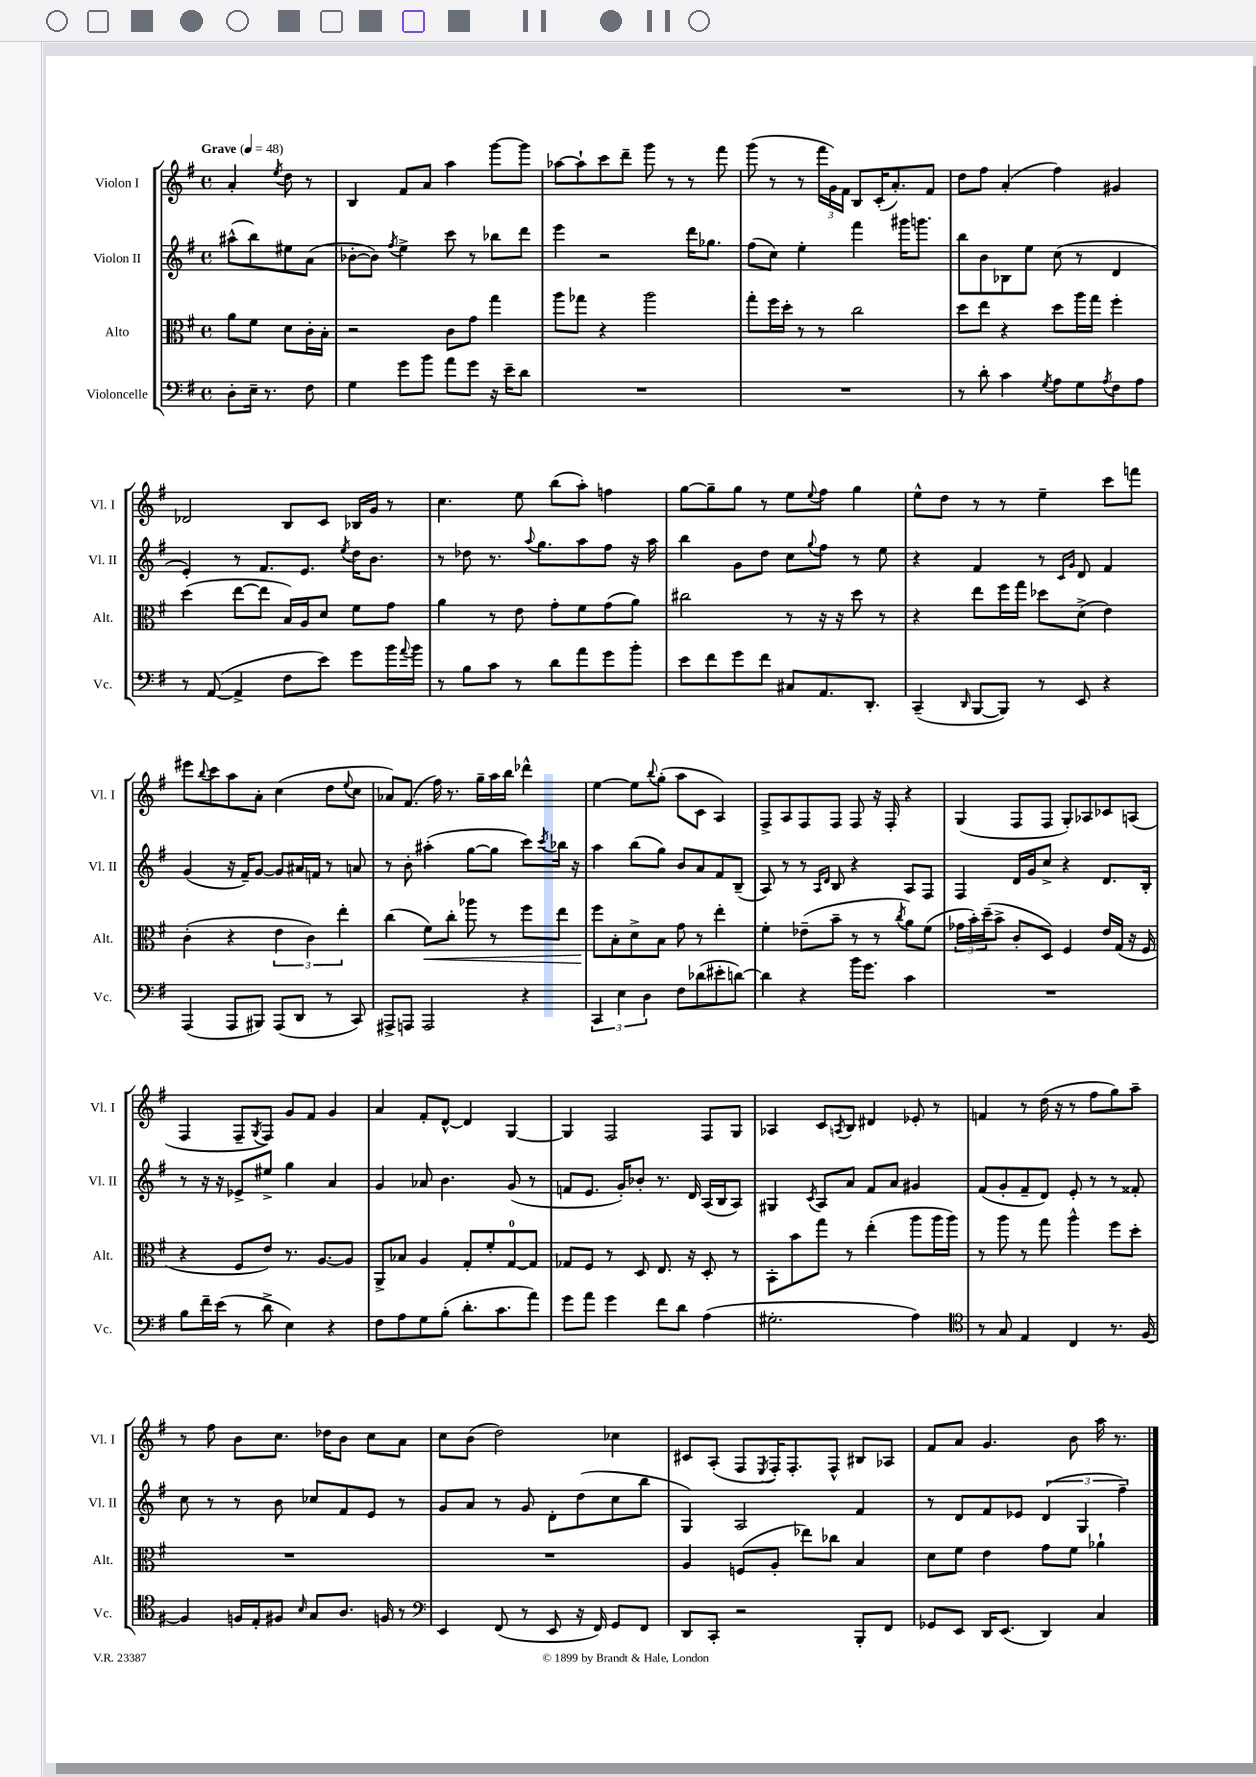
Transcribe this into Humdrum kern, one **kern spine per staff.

**kern	**kern	**kern	**kern
*staff4	*staff3	*staff2	*staff1
*clefF4	*clefC3	*clefG2	*clefG2
*k[f#]	*k[f#]	*k[f#]	*k[f#]
*M4/4	*M4/4	*M4/4	*M4/4
*met(c)	*met(c)	*met(c)	*met(c)
*MM48	*MM48	*MM48	*MM48
8D'	8a	(8aa#^^	4a'
16E~	8f#	8bb)	.
8.r	.	.	.
.	.	.	8qee
.	8d	8ee#	8dd
8F#	16c'	(8a	8r
.	16B'	.	.
=	=	=	=
4G	2r	[8b-'	4B
.	.	8b-])	.
.	.	8qff#	.
8g	.	4ee^	8f#
8b	.	.	8a
8a	8c	8ccc	4aa
8g	8g	8r	.
16r	4gg	8bb-	[8ggg
16e~	.	.	.
8d	.	8ddd	8ggg]
=	=	=	=
1r	8aa	4eee	[8aa-
.	8gg-	.	8aa-`]
.	4r	2r	8ccc
.	.	.	8ddd~
.	2aa	.	8ggg
.	.	.	8r
.	.	16ddd	8r
.	.	8.gg-	.
.	.	.	8fff#
=	=	=	=
1r	8gg'	(8ff#	(8ggg
.	16ff#	8cc)	8r
.	16dd'	.	.
.	8r	4ee'	8r
.	8r	.	24fff#
.	.	.	24g)
.	.	.	24f#
.	2cc	4fff#	8B
.	.	.	(16c'
.	.	.	8.a')
.	.	16ggg#	.
.	.	8.ggg	.
.	.	.	8f#
=	=	=	=
8r	8dd	8bb	8dd
8d'	8ee	8b	8ff#
4c	4r	8B-	(4a'
.	.	8ee	.
8qG	.	.	.
8A	8dd	(8cc	4ff#)
8G	16aa	8r	.
.	16gg	.	.
8qA	.	.	.
8F#	4ff#'	4d	4g#
8A	.	.	.
=	=	=	=
8r	(4dd	4e')	2d-
([8AA	.	.	.
4AA^]	[8ee	8r	.
.	8ee]	8.f#	.
8F#	16B)	.	8B
.	16A	8.e	.
8e)	8d	.	8c
.	.	8qee	.
8g	8f#	16dd	16B-
.	.	8.b	16g
16b	8g	.	8r
8qqa	.	.	.
16b	.	.	.
=	=	=	=
8r	4a	8r	4.cc
8B	.	8dd-	.
8c	8r	8.r	.
8r	8e	.	8ee
.	.	8qqaa	.
.	.	8.gg	.
8d	8g'	.	(8bb
8a	8f#	8aa	8aa')
8g	(8g	8ff#	4ff
8b'	8a)	16r	.
.	.	16aa	.
=	=	=	=
8e	2cc#	4bb	[8gg
8f#	.	.	8gg~]
8g	.	8g	8gg
8f#	.	8dd	8r
8C#	8r	8cc	8ee
.	.	8qqgg	8qqee
8.AA	16r	8ff#	8ff#
.	16r	.	.
.	8dd	8r	4gg
8.DD'	.	.	.
.	8r	8ee	.
=	=	=	=
(4CC~	4r	4r	8ee^^
.	.	.	8dd
16qqDD	.	.	.
[8BBB	8ee	4f#	8r
8BBB])	16ff#	.	8r
.	16gg	.	.
8r	8dd-	8r	4ee~
.	.	16qqc	.
.	.	16qqg	.
8EE	(8d^	8d	.
4r	4e)	4f#	8ccc
.	.	.	8fff
=	=	=	=
(4AAA	(4c'	(4g	8eee#
.	.	.	8qqbb
.	.	.	8ccc
8AAA	4r	16r	8aa
.	.	16f#~)	.
8BBB#)	.	[8g	8a'
(8AAA	6e	8g]	(4cc
8DD	.	16a#	.
.	6c)	.	.
.	.	16f	.
8r	.	8r	8dd
.	6ee'	.	.
.	.	.	8qqee
8CC)	.	8a	8cc
=	=	=	=
8AAA#^	(4cc	8r	8a-)
8AAA	.	8b'	(8.f#
2AAA	8f#)	(4aa#'	.
.	.	.	16ff#)
.	8cc'	.	8.r
.	8aa-	[8gg	.
.	.	.	16gg~
.	8r	8gg]	16aa
.	.	.	16bb
4r	8ff#	8ccc)	4ddd-^^
.	.	8qccc	.
.	8ee	16bb-	.
.	.	16r	.
=	=	=	=
6CC	8ff#	4aa	[4ee
.	8B'	.	.
6E	.	.	.
.	8d^	(8bb	8ee]
6D	.	.	.
.	.	.	8qqbb
.	8B	8gg)	(8gg'
8F#	8g	8b	8aa
(8d-	8r	8a	8c
8e#'	4ee'	8f#	4A)
[8d)	.	(8B~	.
=	=	=	=
4d]	4f#'	8A)	8F#^
.	.	8r	8A
4r	(8e-~	8r	8F#
.	.	16qqA	.
.	.	16qqd	.
.	8b~	8B	8F#
16b	8r	4r	8F#
8.g	.	.	.
.	8r	.	16r
.	.	.	16F#'
.	8qcc	.	.
4c	8a)	8A	4r
.	(8f#	8F#	.
=	=	=	=
1r	24g-	4F#	(4G
.	24b')	.	.
.	(24dd~	.	.
.	8b^	.	.
.	8c'	16d	8F#
.	.	16g	.
.	8D)	8cc^	8F#
.	4F#	4r	8G')
.	.	.	8A-
.	16e	8.d	8c-
.	(16G	.	.
.	16r	.	(8A
.	16F#	16B'	.
=	=	=	=
8B	4r	8r	4F#
16f#~	.	16r	.
(16e	.	16r	.
8r	8F#	8e-^	8F#~
.	.	.	8qG
8d^	8e)	8ee#^	8F#)
4E)	8.r	4gg	8g
.	.	.	8f#
.	[8.A	.	.
4r	.	4a	4g
.	8A]	.	.
=	=	=	=
8F#	8AA^	4g	4a
8A	8B-	.	.
8G	4A	8a-	8f#'
(8B'	.	4.b	[8d^^
8.d'	8G'	.	4d]
.	8f#'	.	.
8.c	.	.	.
.	[8G	(8g	[4G
8a)	8G]	8r	.
=	=	=	=
8g	8G-	8f	4G]
8a	8F#	8.e	.
4g	8r	.	2F#
.	.	16g')	.
.	8D	8b-'	.
8f#	8.E	8.r	.
8d	.	.	.
.	16r	16d	.
(4A	8D'	(16A	8F#
.	.	16B	.
.	8r	8A)	8G
=	=	=	=
2.G#'	8BB'	4G#	4A-
.	8b	.	.
.	.	8qc	.
.	8gg	8A	8c
.	.	.	8qA
.	8r	8a	8B
.	(4ee'	8f#	4d#
.	.	8a	.
4A)	8aa	4g#	8e-'
.	16aa	.	8r
.	16aa)	.	.
=	=	=	=
*clefC4	*	*	*
8r	8r	(8f#	4f
8G	8aa	8g'	.
4E	8r	8f#~	8r
.	8gg	8d)	(16dd
.	.	.	16r
4C	4aa^^	8e'	8r
.	.	8r	8ff#
8.r	8ff#	8r	8gg)
.	8dd'	8f##'	8aa~
[16F#	.	.	.
=	=	=	=
4F#]	1r	8cc	8r
.	.	8r	8ff#
16F	.	8r	8b
16E'	.	.	.
8F#	.	8b	8.cc
16qqB	.	.	.
8G	.	8cc-	.
.	.	.	16dd-
8.A	.	8f#	8b
.	.	8e	8cc
16F	.	.	.
8r	.	8r	8a
=	=	=	=
*clefF4	*	*	*
4EE	1r	8g	8cc
.	.	8a	(8b
(8FF#	.	8r	2dd)
8r	.	8g	.
8EE	.	8d'	.
16r	.	(8dd	.
16FF#)	.	.	.
8GG	.	8cc	4cc-
8FF#	.	8bb	.
=	=	=	=
8DD	4A	4G)	8c#
8CC'	.	.	(8A'
2r	(8F	2A	8F#
.	.	.	8qE
.	8A'	.	16F#')
.	.	.	8.F#'
.	8ee-)	.	.
.	8cc-	.	8F#^^
8BBB'	4B	4f#	8B#
8FF#	.	.	8A-
=	=	=	=
8GG-	8d	8r	8f#
8EE	8f#	8d	8a
16DD	4e	8f#	4.g
(8.EE	.	.	.
.	.	8e-	.
4DD)	8g	(6d	.
.	8f#	.	8b
.	.	6G	.
4C	4a-`	.	16aa
.	.	.	8.r
.	.	6ff#~)	.
==	==	==	==
*-	*-	*-	*-
